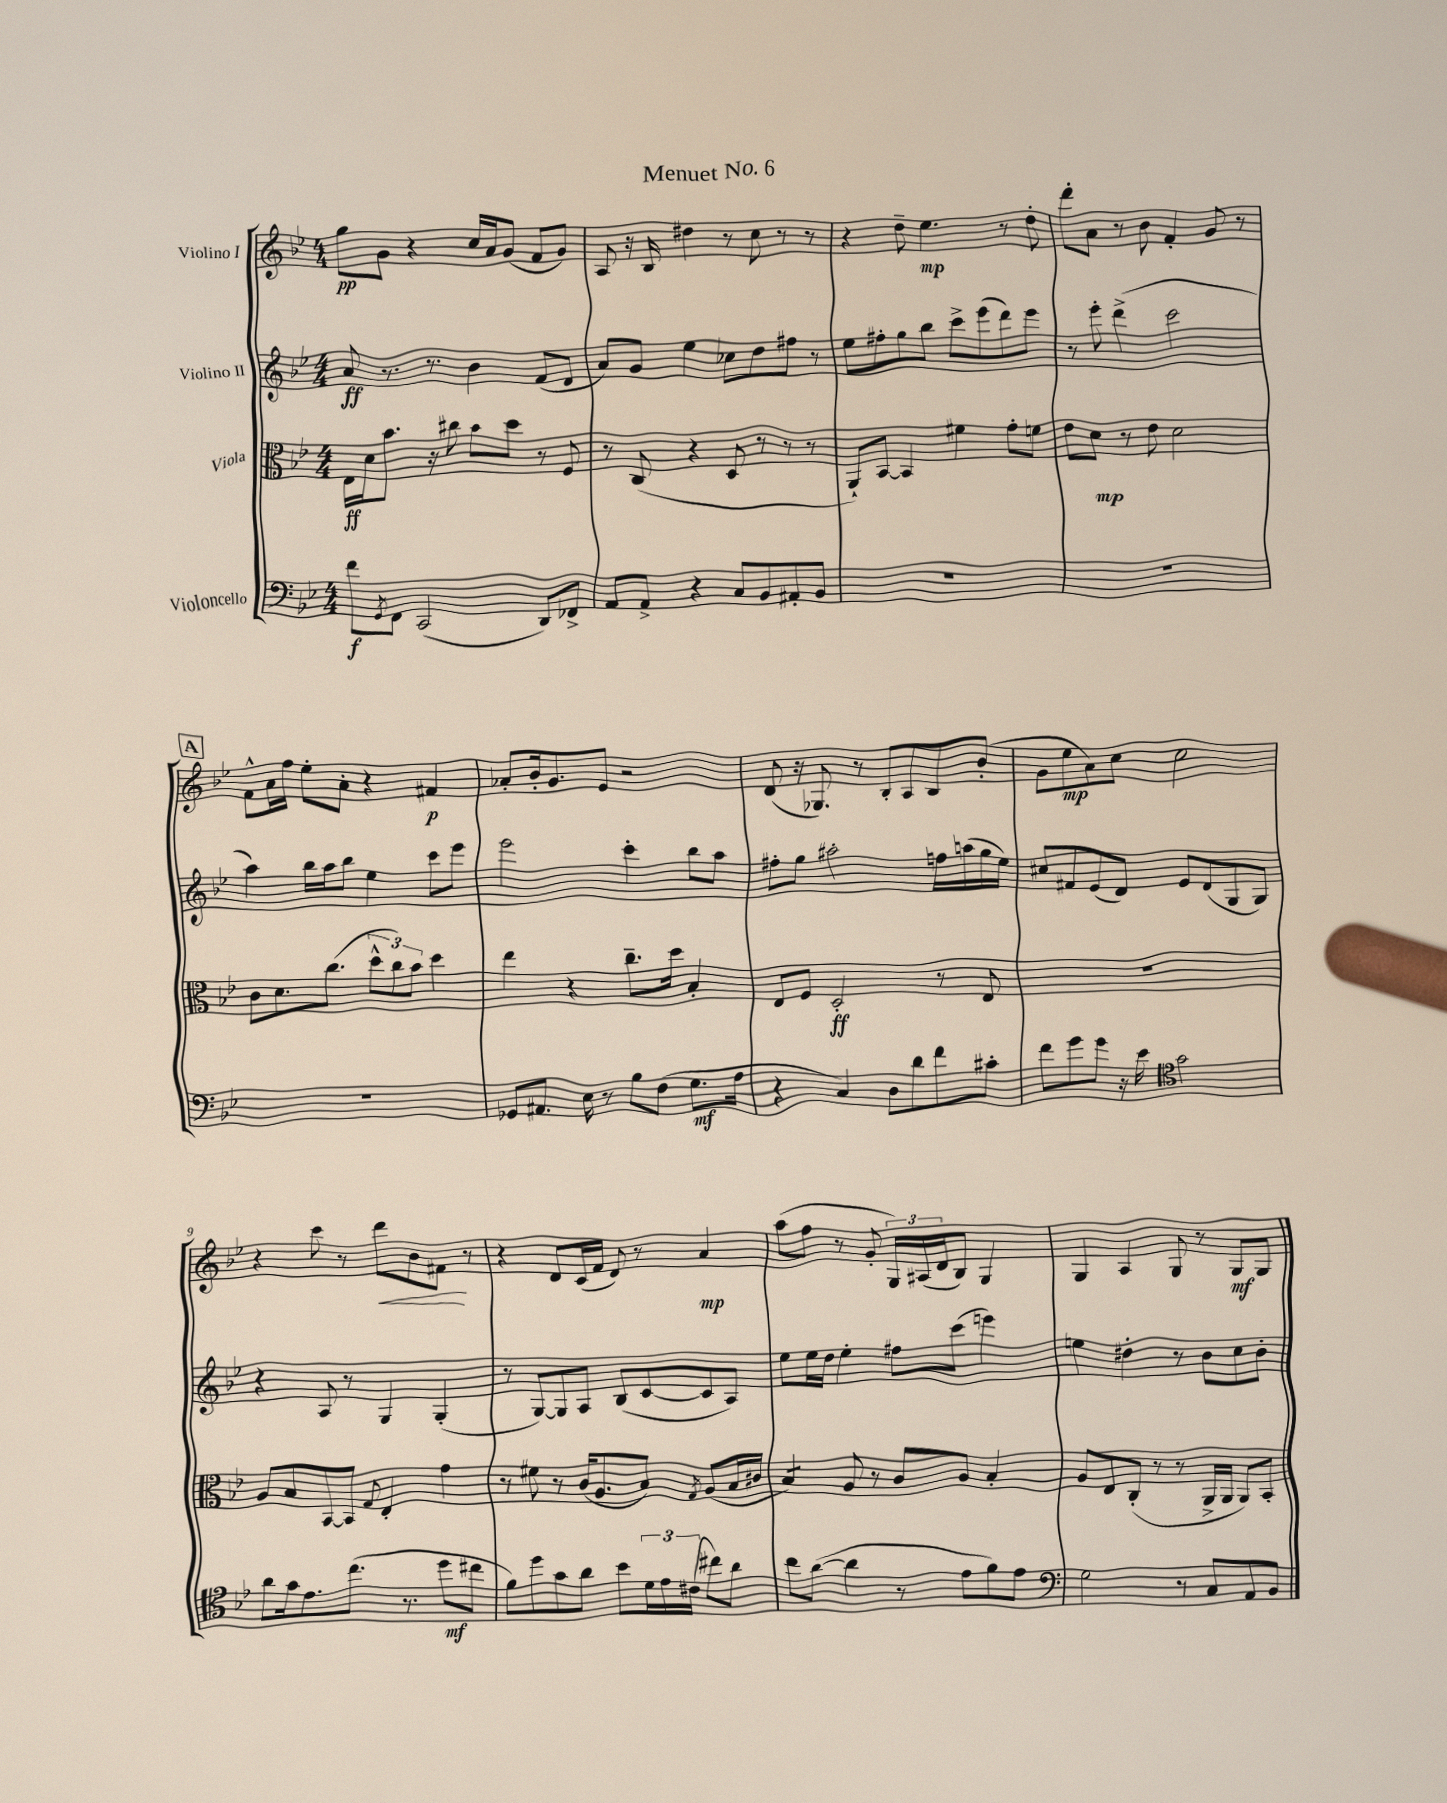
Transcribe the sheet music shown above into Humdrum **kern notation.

**kern	**kern	**kern	**kern
*staff4	*staff3	*staff2	*staff1
*clefF4	*clefC3	*clefG2	*clefG2
*k[b-e-]	*k[b-e-]	*k[b-e-]	*k[b-e-]
*M4/4	*M4/4	*M4/4	*M4/4
8f	16E-	8a	8gg
.	16d	.	.
8qGG	.	.	.
8FF	8.b-	8.r	8g
(2CC	.	.	4r
.	16r	8.r	.
.	8cc#	.	.
.	8b-	4b-	16cc
.	.	.	16a
.	8dd	.	(8g
8DD)	8r	(8f	8f
8FF-^	8F	8d	8g)
=	=	=	=
8AA	8r	8a)	8A
8AA^	(8C	8g	16r
.	.	.	16B-
4r	4r	4ee-	4dd#
8C	8D	8cc-	8r
8BB-	8r	8dd	8cc
8AA#'	8r	8ff#	8r
8BB-	8r	8r	8r
=	=	=	=
1r	8AA`)	8ee-	4r
.	[8BB-	8ff#'	.
.	4BB-]	8gg	8dd~
.	.	8bb-	4.ee-
.	4f#	8ccc^	.
.	.	(8eee-	.
.	8g'	8ddd)	8r
.	8f	8eee-	8dd'
=	=	=	=
1r	8e-	8r	8ddd'
.	8d	8eee-'	8a
.	8r	(4ddd^	8r
.	8e-	.	8b-
.	2d	2ccc	4f'
.	.	.	8g
.	.	.	8r
=	=	=	=
1r	8c	4aa)	8f^^
.	8.d	.	16a
.	.	.	16ff
.	.	16bb-	8ee-'
.	(8.cc	16aa	.
.	.	8bb-	8a'
.	12dd^^	4ee-	4r
.	12cc)	.	.
.	12b-	.	.
.	4dd	8ccc	4f#
.	.	8eee-	.
=	=	=	=
8GG-	4ee-	2eee-	8a-'
8.AA#	.	.	16b-'
.	.	.	8.g
.	4r	.	.
16E-	.	.	.
8r	.	.	8e-
8B-	8.cc~	4ccc'	2r
(8F	.	.	.
.	16dd	.	.
8.G	4B-'	8bb-	.
.	.	8aa	.
16A	.	.	.
=	=	=	=
4r	8E-	8ff#'	(8d
.	8F	8gg	16r
.	.	.	8.G-)
4C)	2D'	2aa#'	.
.	.	.	8r
8D	.	.	8B-'
8d	.	.	8A
8f	8r	16ff	8B-
.	.	(16aa	.
8c#'	8E-	16gg	(8b-'
.	.	16ee-)	.
=	=	=	=
8f	1r	8cc#	8g
8g	.	8f#	8ee-
8g	.	(8e-	8a)
16r	.	8d)	8cc
16e-	.	.	.
*clefC4	*	*	*
2g	.	8e-	2cc
.	.	(8d	.
.	.	8G	.
.	.	8G)	.
=	=	=	=
8a	8A	4r	4r
16g	8B-	.	.
8.e-	.	.	.
.	[8BB-	8A	8ccc
(8.cc	8BB-]	8r	8r
.	8qqG	.	.
.	4E-'	4G	8ddd
8.r	.	.	.
.	.	.	8b-
8dd	4g	(4G'	8f#
8cc#	.	.	8r
=	=	=	=
8f)	8r	8r	4r
8dd	8f#	[8G)	.
8g	8r	8G]	8d
8a	(16c	8A	(16c
.	8.A	.	16f
8b-	.	(8B-	8d)
24d	8B-)	[8c	8r
24e-	.	.	.
(24c#	.	.	.
.	8qG	.	.
8cc#)	(8A	8c]	4a
8a	16B-	8A)	.
.	16c#	.	.
=	=	=	=
8cc	4B-)	8ee-	(8aa
([8a	.	16ee-	8ff
.	.	16dd	.
4a]	8A	4ee-'	8r
.	8r	.	8g'
8r	8c	8ff#	24G)
.	.	.	(24A#
.	.	.	24d
8e-	8A	(8ccc	8B-)
8f)	4B-'	4eee)	4G
8e-	.	.	.
=	=	=	=
*clefF4	*	*	*
2G	8A	4ee	4G
.	8E-	.	.
.	(8C'	4dd#'	4A
.	8r	.	.
8r	8r	8r	8G
8C	16AA^	8b-	8r
.	16AA	.	.
8AA	8AA)	8cc	8G
8BB-	8BB-'	8b-'	8G
==	==	==	==
*-	*-	*-	*-
